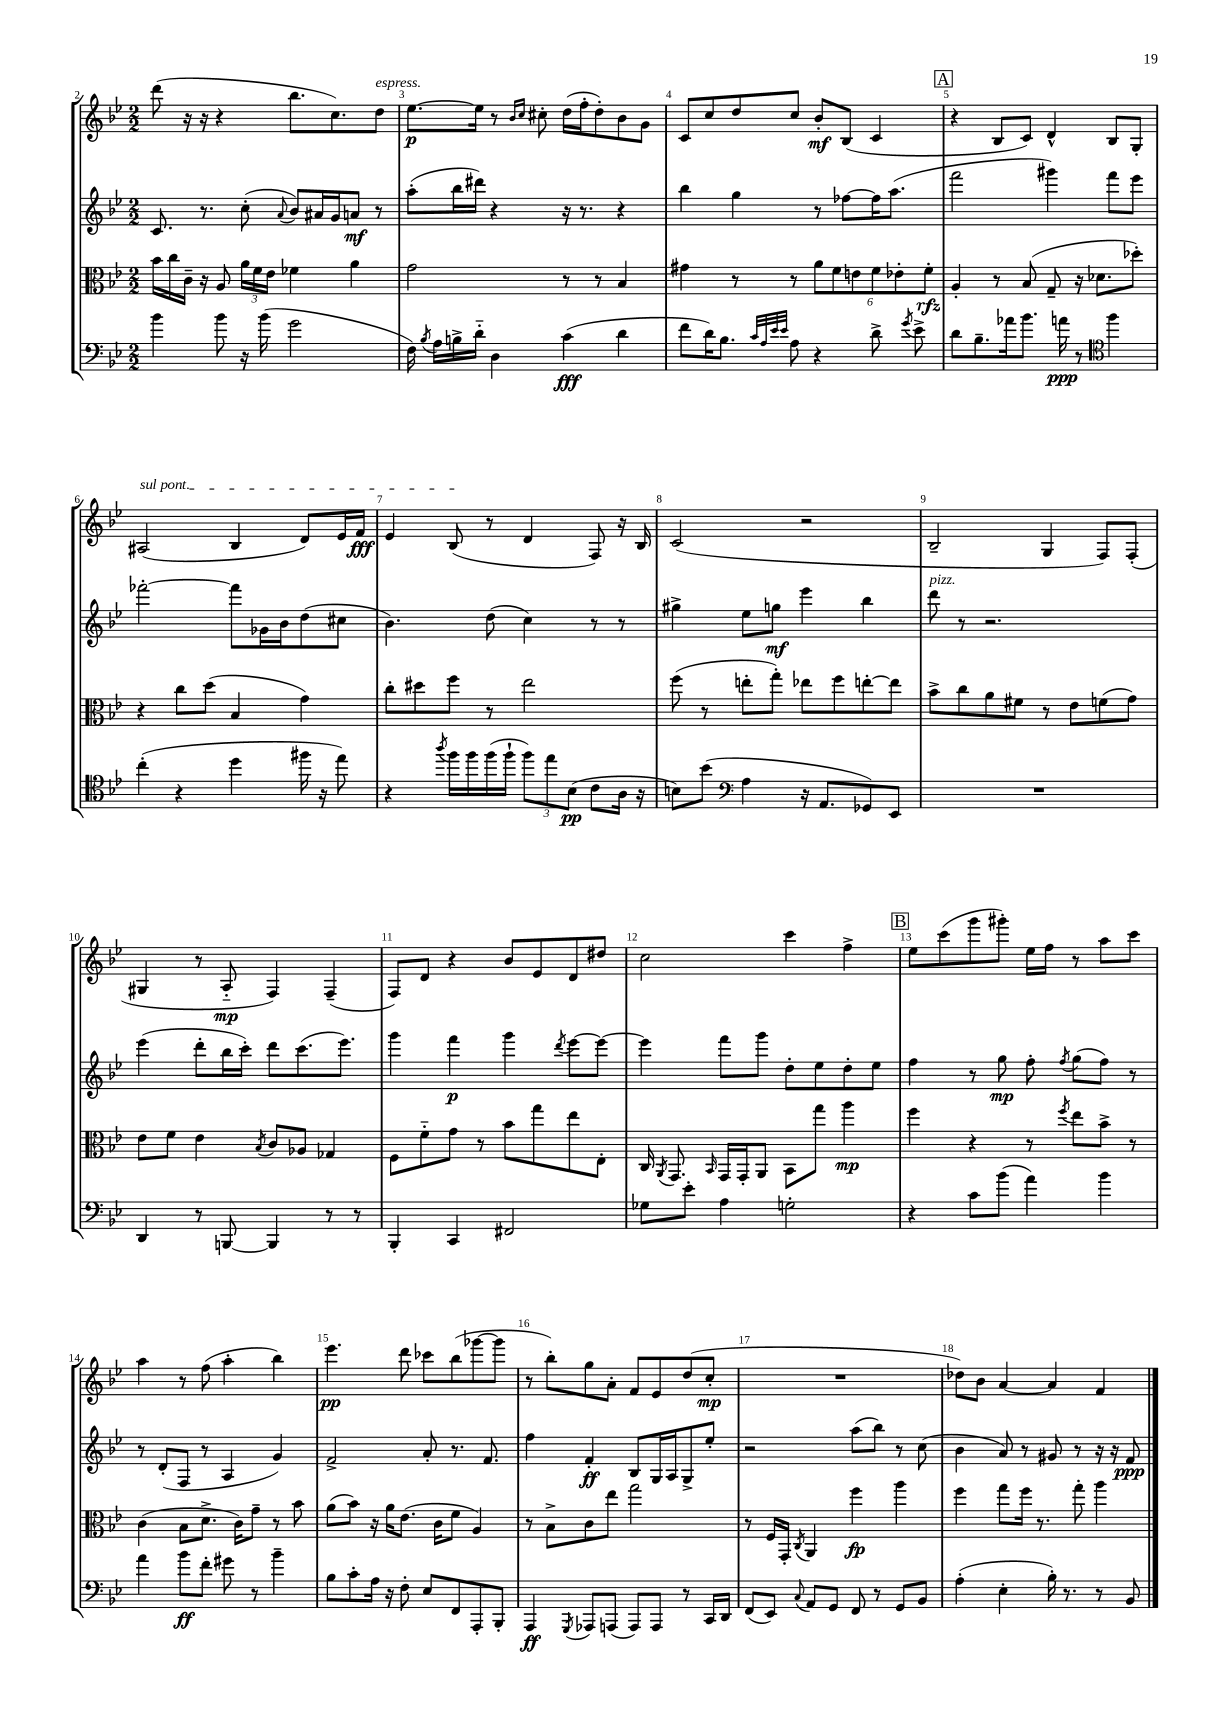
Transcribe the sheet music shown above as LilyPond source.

<<
\new StaffGroup <<
\new Staff = "s0" {
    \clef treble \key bes \major \numericTimeSignature \time 2/2
    \autoBeamOff d'''8( r16 r16 r4 bes''8.[ c''8.) d''8]^\markup { \italic "espress." } |
    ees''8.[~\p ees''16] r8 \grace { bes'16[ c''16] } cis''8-. d''16[( f''16-. d''8-.) bes'8 g'8] |
    c'8[ c''8 d''8 c''8] bes'8[-.\mf bes8]( c'4 |
    \mark \markup { \box "A" } r4 bes8[ c'8]) d'4-^ bes8[ g8]-. |
    \once \override TextSpanner.bound-details.left.text = \markup { \italic "sul pont." } ais2\startTextSpan( bes4 d'8[) ees'16 f'16]\fff |
    ees'4 bes8\stopTextSpan( r8 d'4 f8) r16 bes16 |
    c'2( r2 |
    bes2-- g4 f8[) f8]-.( |
    gis4 r8 a8-_\mp f4) f4--( |
    f8[) d'8] r4 bes'8[ ees'8 d'8 dis''8] |
    c''2 c'''4 f''4-> |
    \mark \markup { \box "B" } ees''8[ c'''8( g'''8 gis'''8]-.) ees''16[ f''16] r8 a''8[ c'''8] |
    a''4 r8 f''8( a''4-. bes''4) |
    ees'''4.\pp d'''8 ces'''8[ bes''8( ges'''8~ ges'''8] |
    r8 bes''8[-.) g''8 a'8]-. f'8[ ees'8 d''8( c''8]-.\mp |
    R1 |
    des''8[) bes'8] a'4~ a'4 f'4 \bar "|." |
}
\new Staff = "s1" {
    \clef treble \key bes \major \numericTimeSignature \time 2/2
    \autoBeamOff c'8. r8. c''8-.( \appoggiatura { a'8 } bes'8[) ais'16 g'16 a'8]\mf r8 |
    a''8[-.( bes''16 dis'''16]) r4 r16 r8. r4 |
    bes''4 g''4 r8 fes''8[~ fes''16 a''8.]( |
    \mark \markup { \box "A" } f'''2 gis'''4) f'''8[ ees'''8] |
    fes'''2~-. fes'''8[ ges'16 bes'16 d''8( cis''8] |
    bes'4.) d''8( c''4) r8 r8 |
    gis''4-> ees''8[ g''8]\mf ees'''4 bes''4 |
    d'''8^\markup { \italic "pizz." } r8 r2. |
    ees'''4( d'''8[-. bes''16 c'''16]-.) d'''8[ c'''8.( ees'''8.]) |
    g'''4 f'''4\p g'''4 \acciaccatura { d'''8 } ees'''8[~ ees'''8]~ |
    ees'''4 f'''8[ g'''8] d''8[-. ees''8 d''8-. ees''8] |
    \mark \markup { \box "B" } f''4 r8 g''8\mp f''8-. \acciaccatura { f''8 } g''8[( f''8]) r8 |
    r8 d'8[-.( f8] r8 a4 g'4) |
    f'2-> a'8-. r8. f'8. |
    f''4 f'4-.\ff bes8[ g16 a16 g8-> ees''8]-. |
    r2 a''8[( bes''8]) r8 c''8( |
    bes'4 a'8) r8 gis'8 r8 r16 r16 f'8\ppp \bar "|." |
}
\new Staff = "s2" {
    \clef alto \key bes \major \numericTimeSignature \time 2/2
    \autoBeamOff bes'16[ c''16 c'16]-- r16 a8 \tuplet 3/2 { a'16[ f'16 ees'16] } fes'4 a'4 |
    g'2 r8 r8 bes4 |
    gis'4 r8 r8 \tuplet 6/4 { a'8[ f'8 e'8 f'8 ees'8-. f'8]-.\rfz } |
    \mark \markup { \box "A" } a4-. r8 bes8( g8-- r16 des'8.[ des''8]-.) |
    r4 c''8[ d''8]( bes4 g'4) |
    c''8[-. dis''8 f''8] r8 ees''2 |
    f''8( r8 e''8[-. g''8]-.) ees''8[ f''8 e''8~-. e''8] |
    bes'8[-> c''8 a'8 fis'8] r8 ees'8[ f'8( g'8]) |
    ees'8[ f'8] ees'4 \acciaccatura { bes8 } c'8[ aes8] ges4 |
    f8[ f'8-_ g'8] r8 bes'8[ g''8 ees''8 ees8]-. |
    c16 \acciaccatura { a,8 } g,8. \grace { bes,16 } g,16[ g,16-. a,8] bes,8[ g''8] a''4\mp |
    \mark \markup { \box "B" } f''4 r4 r8 \acciaccatura { f''8 } ees''8[ bes'8]-> r8 |
    c'4( bes8[ d'8.]-> c'16[) g'8]-- r8 bes'8 |
    a'8[( bes'8]) r16 a'16[ ees'8.]( c'16[ f'8] a4) |
    r8 bes8[-> c'8 ees''8] g''2 |
    r8 f16[ g,16]-. \acciaccatura { c8 } a,4 f''4\fp a''4 |
    f''4 g''8[ f''16] r8. g''8-. a''4 \bar "|." |
}
\new Staff = "s3" {
    \clef bass \key bes \major \numericTimeSignature \time 2/2
    \autoBeamOff bes'4 bes'8 r16 bes'16( g'2 |
    f16) \acciaccatura { bes8 } a16[ b16-> d'16]-_ d4 c'4\fff( d'4 |
    f'8[ d'16) bes8.] \grace { c'32[ a32 ees'32 ees'32] } a8 r4 d'8-> \acciaccatura { g'8 } ees'8-> |
    \mark \markup { \box "A" } d'8[ bes8.-- aes'16 bes'8.] a'16\ppp r8 \clef tenor f''4 |
    c''4-.( r4 d''4 fis''16 r16 ees''8) |
    r4 \acciaccatura { a''8 } f''16[ f''16 f''16( f''16]-! \tuplet 3/2 { f''8[) ees''8 bes8]\pp( } c'8[ a16] r16 |
    b8[) bes'8]( \clef bass a4 r16 a,8.[ ges,8) ees,8] |
    R1 |
    d,4 r8 b,,8~ b,,4 r8 r8 |
    bes,,4-. c,4 fis,2 |
    ges8[ ees'8]-. a4 g2-. |
    \mark \markup { \box "B" } r4 c'8[ bes'8]( a'4) bes'4 |
    a'4 bes'8[\ff f'8]-. gis'8 r8 bes'4-- |
    bes8[ c'8-. a16] r16 f8-. ees8[ f,8 a,,8-. bes,,8]-. |
    a,,4\ff \acciaccatura { g,,8 } aes,,8[ a,,8]( a,,8[) a,,8] r8 c,16[ d,16] |
    f,8[( ees,8]) \appoggiatura { c8 } a,8[ g,8] f,8 r8 g,8[ bes,8] |
    a4-.( ees4-. bes16-.) r8. r8 bes,8 \bar "|." |
}
>>
>>
\layout { \context { \Score currentBarNumber = #2 \override BarNumber.break-visibility = ##(#f #t #t) barNumberVisibility = #all-bar-numbers-visible } }
